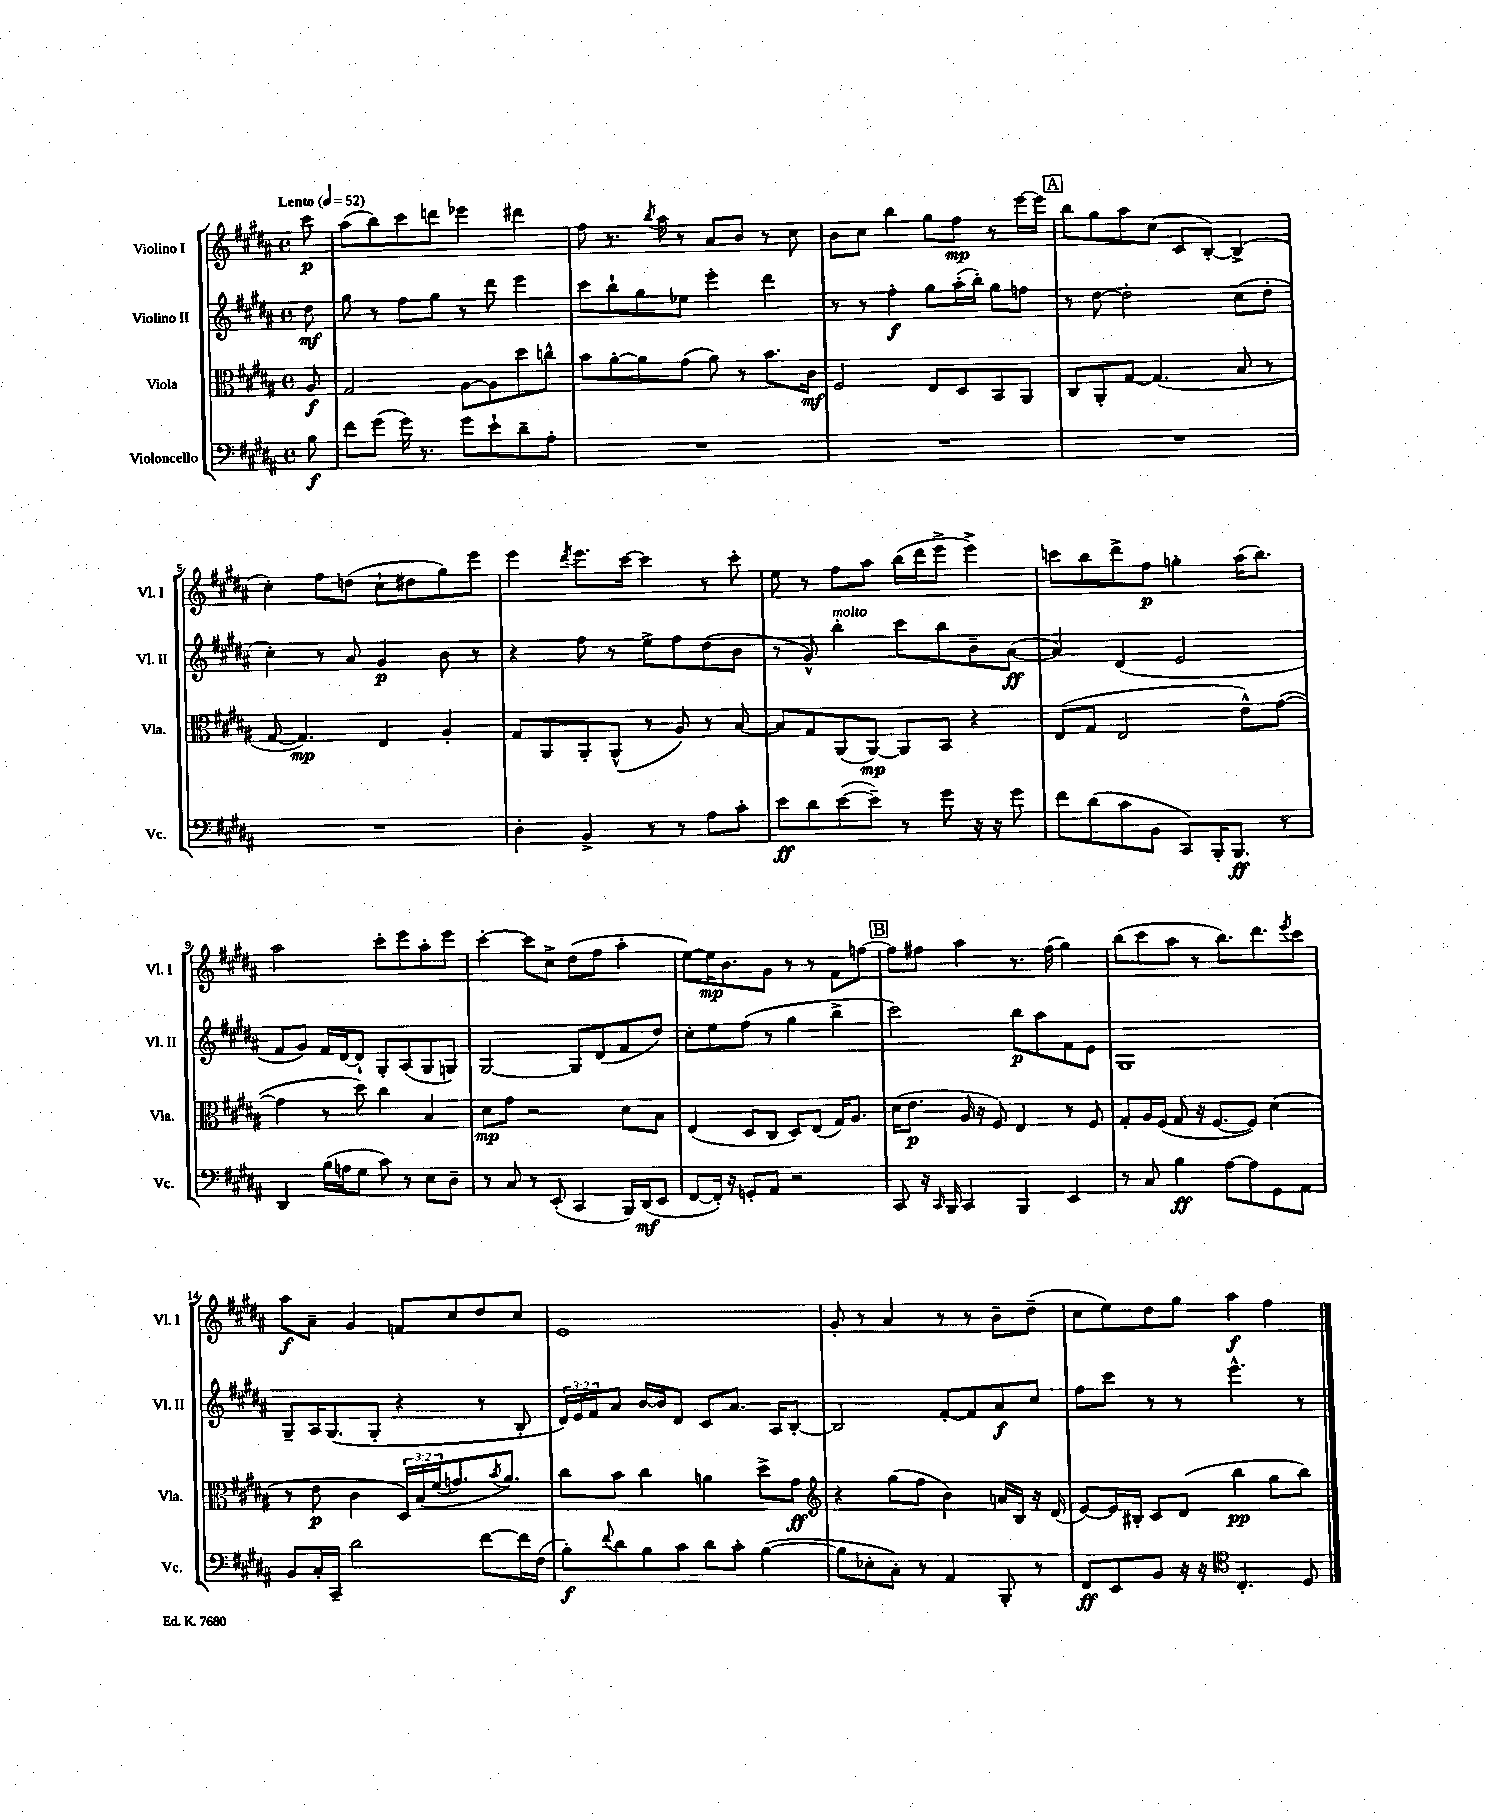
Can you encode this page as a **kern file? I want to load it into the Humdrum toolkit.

**kern	**dynam	**kern	**dynam	**kern	**dynam	**kern	**dynam
*part4	*part4	*part3	*part3	*part2	*part2	*part1	*part1
*staff4	*staff4	*staff3	*staff3	*staff2	*staff2	*staff1	*staff1
*I"Violoncello	*	*I"Viola	*	*I"Violino II	*	*I"Violino I	*
*I'Vc.	*	*I'Vla.	*	*I'Vl. II	*	*I'Vl. I	*
*clefF4	*	*clefC3	*	*clefG2	*	*clefG2	*
*k[f#c#g#d#a#]	*	*k[f#c#g#d#a#]	*	*k[f#c#g#d#a#]	*	*k[f#c#g#d#a#]	*
*M4/4	*	*M4/4	*	*M4/4	*	*M4/4	*
*met(c)	*	*met(c)	*	*met(c)	*	*met(c)	*
*MM52	*	*MM52	*	*MM52	*	*MM52	*
=	=	=	=	=	=	=	=
!	!	!	!	!	!	!LO:TX:a:B:t=Lento	!
8B\	f	8A#/	f	8dd#\	mf	8ccc#\	p
=1	=1	=1	=1	=1	=1	=1	=1
8f#\L	.	2G#/	.	8gg#\	.	(8aa#\L	.
(8g#\J	.	.	.	8r	.	8bb\)	.
16g#\)	.	.	.	8ff#\L	.	8ccc#\	.
8.r	.	.	.	.	.	.	.
.	.	.	.	8gg#\J	.	8dddn\J	.
8g#\L	.	[8A#\L	.	8r	.	4eee-X\	.
8e`\	.	8A#\]	.	8ddd#\	.	.	.
8d#~\	.	8dd#\	.	4eee\	.	4ddd#X\	.
8A#'\J	.	8ccn^^\J	.	.	.	.	.
=2	=2	=2	=2	=2	=2	=2	=2
1r	.	8b\L	.	8ccc#\L	.	8ff#\	.
.	.	[8a#'\	.	8bb`\	.	8.r	.
.	.	8a#\]	.	8gg#\	.	.	.
.	.	.	.	.	.	8qbb/	.
.	.	.	.	.	.	16aa#\	.
.	.	(8g#\J	.	8ee-X\J	.	8r	.
.	.	8a#\)	.	4eee'\	.	8a#/L	.
.	.	8r	.	.	.	8b/J	.
.	.	8.b\L	.	4ddd#\	.	8r	.
.	.	.	.	.	.	8cc#\	.
.	.	16c#\Jk	mf	.	.	.	.
=3	=3	=3	=3	=3	=3	=3	=3
1r	.	2F#/	.	8r	.	8b\L	.
.	.	.	.	8r	.	8cc#\J	.
.	.	.	.	4ff#'\	f	4bb\	.
.	.	8E/L	.	8gg#\L	.	8gg#\L	.
.	.	8D#/	.	(16aa#'\L	.	8ff#\J	mp
.	.	.	.	16bb'\JJ)	.	.	.
.	.	8BB/	.	8gg#\L	.	8r	.
.	.	8AA#/J	.	8ffn\J	.	[16eee\LL	.
.	.	.	.	.	.	16eee\JJ]	.
!!LO:REH:place=s1:t=A
=4	=4	=4	=4	=4	=4	=4	=4
1r	.	8C#/L	.	8r	.	8bb\L	.
.	.	8AA#'/	.	[8dd#\	.	8gg#\	.
.	.	[8G#/J	.	2dd#'\]	.	8aa#\	.
.	.	(4.G#/]	.	.	.	(8cc#\J	.
.	.	.	.	.	.	8c#/L	.
.	.	.	.	.	.	[8B'/J)	.
.	.	8B/	.	(8cc#\L	.	(4B^/]	.
.	.	8r	.	8dd#'\J	.	.	.
!!LO:LB:g=z
=5	=5	=5	=5	=5	=5	=5	=5
1r	.	[8G#/	.	4cc#'\)	.	4cc#'\)	.
.	.	4.G#/])	mp	.	.	.	.
.	.	.	.	8r	.	8ff#\L	.
.	.	.	.	8a#/	.	(8ddn\J	.
.	.	4E/	.	4g#/	p	8cc#`\L	.
.	.	.	.	.	.	8dd#X\	.
.	.	4A#'/	.	8b\	.	8gg#\)	.
.	.	.	.	8r	.	8eee\J	.
=6	=6	=6	=6	=6	=6	=6	=6
4D#'\	.	8G#/L	.	4r	.	4eee\	.
.	.	8AA#/	.	.	.	.	.
.	.	.	.	.	.	8qddd#/	.
4BB^/	.	8AA#'/	.	8ff#\	.	8.eee\L	.
.	.	(8AA#^^/J	.	8r	.	.	.
.	.	.	.	.	.	[16ccc#\Jk	.
8r	.	8r	.	8ee^\L	.	4ccc#\]	.
8r	.	8A#/)	.	8ff#\	.	.	.
8A#\L	.	8r	.	(8dd#\	.	8r	.
8c#'\J	.	[8B/	.	8b\J	.	8ccc#'\	.
=7	=7	=7	=7	=7	=7	=7	=7
8e\L	ff	8B/L]	.	8r	.	8ee\	.
8d#\	.	8G#/	.	8g#^^/)	.	8r	.
!	!	!	!	!LO:TX:a:i:t=molto	!	!	!
([8e\	.	(8AA#/	.	4bb'\	.	8ff#\L	.
8e~\J])	.	[8AA#/J)	mp	.	.	8aa#\J	.
8r	.	8AA#/L]	.	8ccc#\L	.	(16bb\LL	.
.	.	.	.	.	.	16ddd#\J	.
8g#\	.	8BB/J	.	8bb\	.	8eee^\J	.
16r	.	4r	.	8b~\	.	4eee^\)	.
16r	.	.	.	.	.	.	.
8g#\	.	.	.	([8a#\J	ff	.	.
=8	=8	=8	=8	=8	=8	=8	=8
8f#\L	.	(8E/L	.	4a#/])	.	8cccn\L	.
(8d#\	.	8G#/J	.	.	.	8bb\	.
8c#\	.	2E/	.	(4d#/	.	8ddd#^\	.
8BB\J	.	.	.	.	.	8ff#\J	p
8CC#/L)	.	.	.	2e/	.	4ggn'\	.
16BBB'/K	.	.	.	.	.	.	.
8.BBB/J	ff	.	.	.	.	.	.
.	.	8e^^\L)	.	.	.	(16aa#\KL	.
.	.	.	.	.	.	8.bb\J)	.
8r	.	([8g#\J	.	.	.	.	.
!!LO:LB:g=z
=9	=9	=9	=9	=9	=9	=9	=9
4DD#/	.	4g#\]	.	8f#/L	.	2aa#\	.
.	.	.	.	8g#/J)	.	.	.
(16B\LL	.	8r	.	16f#/LL	.	.	.
16An\J	.	.	.	[16d#/J	.	.	.
8G#\J	.	8dd#\)	.	8d#`/J]	.	.	.
8c#\)	.	4cc#\	.	8G#'/L	.	8ccc#'\L	.
8r	.	.	.	(8A#/	.	8eee\	.
8E\L	.	4B/	.	8G#/	.	8aa#'\	.
8D#~\J	.	.	.	8Gn/J)	.	8eee\J	.
=10	=10	=10	=10	=10	=10	=10	=10
8r	.	8d#\L	mp	[2G#/	.	[4ccc#'\	.
8C#/	.	8g#\J	.	.	.	.	.
8r	.	2r	.	.	.	8ccc#\L]	.
(8EE'/	.	.	.	.	.	8cc#^\J	.
4CC#/	.	.	.	8G#/L]	.	(8dd#\L	.
.	.	.	.	(8d#/	.	8ff#\J	.
16BBB/LL)	.	8d#\L	.	8f#/	.	4aa#'\	.
(16DD#/J	mf	.	.	.	.	.	.
8EE/J	.	8B\J	.	8dd#/J)	.	.	.
=11	=11	=11	=11	=11	=11	=11	=11
[8FF#/L	.	(4E/	.	8cc#'\L	.	[8ee\L)	.
16FF#'/Jk])	.	.	.	8ee\	.	16ee\K]	mp
16r	.	.	.	.	.	8.b\	.
8GGn'/L	.	8D#/L	.	(8ff#\J	.	.	.
8AA#/J	.	8C#/J	.	8r	.	8g#\J	.
2r	.	8D#/L)	.	4gg#\	.	8r	.
.	.	(8E/J	.	.	.	8r	.
.	.	16G#/KL)	.	4bb^\	.	8f#\L	.
.	.	8.A#/J	.	.	.	.	.
.	.	.	.	.	.	[8ffn\J	.
!!LO:REH:place=s1:t=B
=12	=12	=12	=12	=12	=12	=12	=12
8CC#/	.	(16d#\KL	.	2ccc#\)	.	8ff\L]	.
.	.	8.e\J	p	.	.	.	.
16r	.	.	.	.	.	8ff#X\J	.
16qqCC#/	.	.	.	.	.	.	.
16BBB/	.	.	.	.	.	.	.
4CC#/	.	16A#/	.	.	.	4aa#\	.
.	.	16r	.	.	.	.	.
.	.	8F#/)	.	.	.	.	.
4BBB/	.	4E/	.	8bb\L	p	8.r	.
.	.	.	.	8aa#\	.	.	.
.	.	.	.	.	.	(16ff#\	.
4EE/	.	8r	.	8f#\	.	4gg#\)	.
.	.	8F#/	.	8e\J	.	.	.
=13	=13	=13	=13	=13	=13	=13	=13
8r	.	8G#'/L	.	1G#	.	(8bb\L	.
8C#/	.	16A#/L	.	.	.	8ccc#\	.
.	.	(16F#/JJ	.	.	.	.	.
4B\	ff	8G#/	.	.	.	8aa#\J	.
.	.	16r	.	.	.	8r	.
.	.	[8.F#/L	.	.	.	.	.
[8A#\L	.	.	.	.	.	8.bb\L)	.
8A#\]	.	8F#/J])	.	.	.	.	.
.	.	.	.	.	.	8.ddd#\	.
8GG#\	.	(4d#\	.	.	.	.	.
.	.	.	.	.	.	8qeee/	.
8AA#\J	.	.	.	.	.	8ccc#\J	.
!!LO:LB:g=z
=14	=14	=14	=14	=14	=14	=14	=14
8BB/L	.	8r	.	8G#~/L	.	8aa#\L	f
16C#'/L	.	8e\	p	16A#/K	.	8a#~\J	.
16CC#~/JJ	.	.	.	(8.G#/	.	.	.
2d#\	.	4c#\	.	.	.	4g#/	.
.	.	.	.	8G#'/J	.	.	.
.	.	24D#/LL)	.	4r	.	8fn/L	.
.	.	(24B/	.	.	.	.	.
.	.	(24f#/J	.	.	.	.	.
.	.	8.gn/)	.	.	.	8cc#/	.
[8f#\L	.	.	.	8r	.	8dd#/	.
.	.	8qb/	.	.	.	.	.
.	.	8.a#/J)	.	.	.	.	.
16f#\L]	.	.	.	8B'/	.	8cc#/J	.
(16F#\JJ	.	.	.	.	.	.	.
=15	=15	=15	=15	=15	=15	=15	=15
8B'\L)	f	8cc#\L	.	24d#/LL)	.	1e	.
.	.	.	.	24e/	.	.	.
.	.	.	.	24f#/J	.	.	.
8qqf#/	.	.	.	.	.	.	.
8d#\	.	8b\J	.	8a#/J	.	.	.
8B\	.	4cc#\	.	[16b/LL	.	.	.
.	.	.	.	16b/J]	.	.	.
8c#\J	.	.	.	8d#/J	.	.	.
8d#\L	.	4an\	.	8c#/L	.	.	.
8c#'\J	.	.	.	8.a#/J	.	.	.
([4B\	.	8dd#^\L	.	.	.	.	.
.	.	.	.	16A#/KL	.	.	.
.	.	8g#\J	ff	[8B'/J	.	.	.
=16	=16	=16	=16	=16	=16	=16	=16
*	*	*clefG2	*	*	*	*	*
8B\L]	.	4r	.	2B/]	.	8g#'/	.
8E-X'\	.	.	.	.	.	8r	.
8C#'\J)	.	(8gg#\L	.	.	.	4a#/	.
8r	.	8ff#\J	.	.	.	.	.
4AA#/	.	4b\)	.	[8f#'/L	.	8r	.
.	.	.	.	8f#/]	.	8r	.
8BBB'/	.	16an/LL	.	8a#/	f	8b~\L	.
.	.	16B/JJ	.	.	.	.	.
8r	.	16r	.	8cc#/J	.	(8dd#~\J	.
.	.	(16d#/	.	.	.	.	.
=17	=17	=17	=17	=17	=17	=17	=17
8FF#/L	ff	[8e/L)	.	8ff#\L	.	8cc#\L	.
8EE/	.	16e/L]	.	8ccc#\J	.	8ee\)	.
.	.	16B#X'/JJ	.	.	.	.	.
8BB/J	.	8c#/L	.	8r	.	8dd#\	.
16r	.	(8d#/J	.	8r	.	8gg#\J	.
16r	.	.	.	.	.	.	.
*clefC4	*	*	*	*	*	*	*
4.C#'/	.	4bb\	pp	4.eee^^\	.	4aa#\	f
.	.	8gg#\L	.	.	.	4ff#\	.
8D#/	.	8bb\J)	.	8r	.	.	.
==	==	==	==	==	==	==	==
*-	*-	*-	*-	*-	*-	*-	*-
